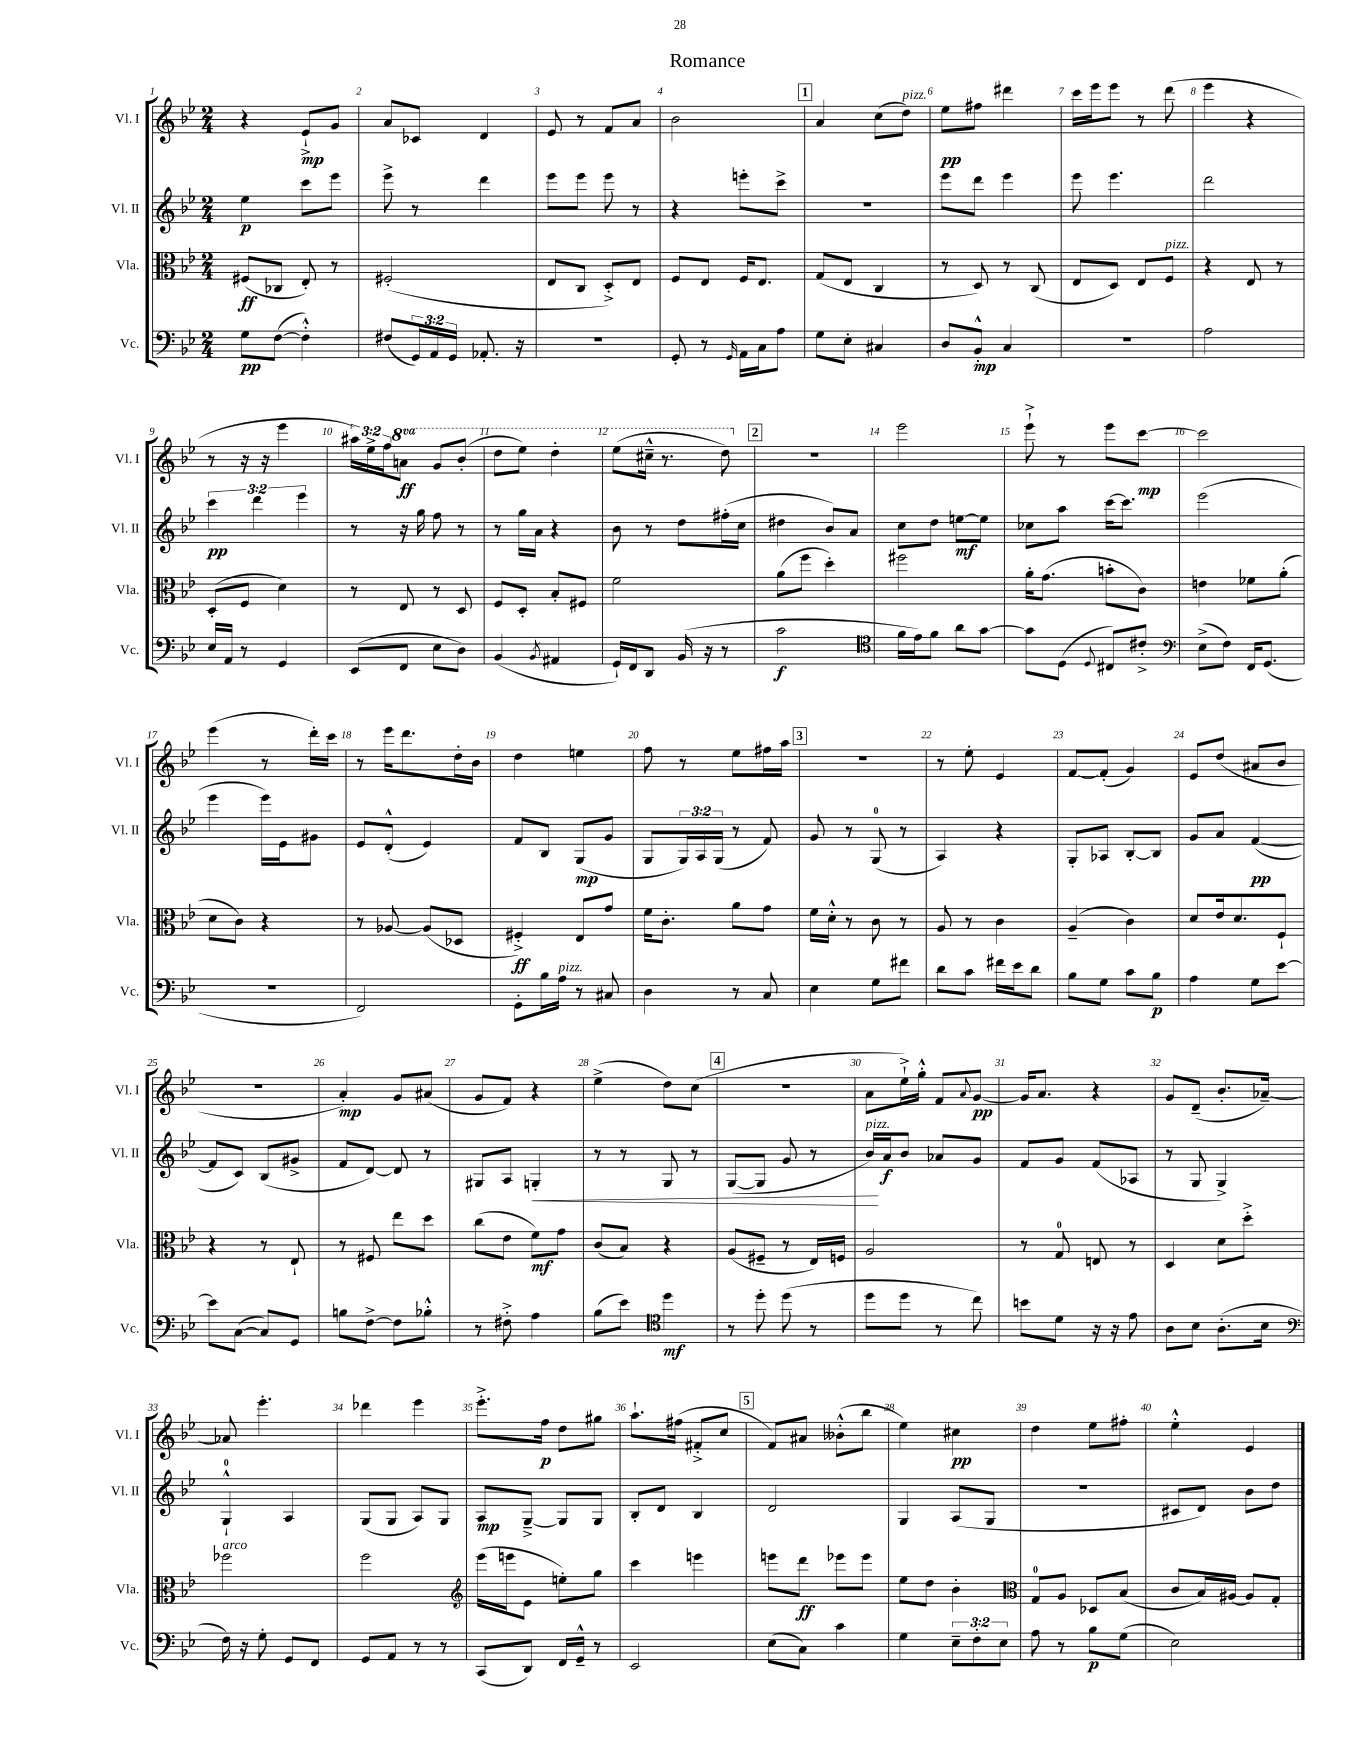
\header { title = "Romance" }
<<
\new StaffGroup <<
\new Staff = "s0" \with { instrumentName = "Vl. I" shortInstrumentName = "Vl. I" } {
    \clef treble \key bes \major \numericTimeSignature \time 2/4 \override Staff.TupletNumber.text = #tuplet-number::calc-fraction-text \set Staff.ottavationMarkups = #ottavation-simple-ordinals
    r4 ees'8-!->\mp g'8 |
    a'8 ces'8 d'4 |
    ees'8 r8 f'8 a'8 |
    bes'2 |
    \mark \markup { \box "1" } a'4 c''8( d''8^\markup { \italic "pizz." }) |
    ees''8\pp fis''8 dis'''4 |
    c'''16 ees'''16 ees'''8 r8 d'''8( |
    ees'''4 r4 |
    r8 r16 r16 ees'''4 |
    \tuplet 3/2 { ais''16) ees''16-> f''16 } \ottava #1 a''8\ff g''8 bes''8-.( |
    d'''8 ees'''8) d'''4-. |
    ees'''8( cis'''16---^ r8. d'''8) \ottava #0 |
    \mark \markup { \box "2" } R2 |
    ees'''2 |
    ees'''8-!-> r8 ees'''8 c'''8~\mp |
    c'''2 |
    ees'''4( r8 d'''16-.) c'''16 |
    r8 ees'''16 d'''8. d''16-. bes'16 |
    d''4 e''4 |
    f''8 r8 ees''8 fis''16 a''16 |
    \mark \markup { \box "3" } r2 |
    r8 ees''8-. ees'4 |
    f'8~ f'8-.( g'4) |
    ees'8 d''8( ais'8 bes'8 |
    r2 |
    a'4-.\mp) g'8 ais'8( |
    g'8 f'8) r4 |
    ees''4->( d''8) c''8( |
    \mark \markup { \box "4" } R2 |
    a'8 ees''16-!->) g''16-.-^ f'8 \appoggiatura { a'8 } g'8~\pp |
    g'16 a'8. r4 |
    g'8 d'8--( bes'8.-. aes'16~--) |
    aes'8 ees'''4.-. |
    des'''4 ees'''4 |
    ees'''8.-.-> f''16\p d''8 gis''8 |
    a''8.-! fis''16( fis'8-.-> c''8 |
    \mark \markup { \box "5" } f'8) ais'8 beses'8-.-^( bes''8 |
    ees''4) cis''4\pp |
    d''4 ees''8 fis''8-. |
    ees''4-.-^ ees'4 \bar "|." |
}
\new Staff = "s1" \with { instrumentName = "Vl. II" shortInstrumentName = "Vl. II" } {
    \clef treble \key bes \major \numericTimeSignature \time 2/4 \override Staff.TupletNumber.text = #tuplet-number::calc-fraction-text
    ees''4\p c'''8 ees'''8 |
    ees'''8-> r8 d'''4 |
    ees'''8 ees'''8 ees'''8 r8 |
    r4 e'''8-. c'''8-> |
    \mark \markup { \box "1" } R2 |
    ees'''8 d'''8 ees'''4 |
    ees'''8 ees'''4. |
    d'''2 |
    \tuplet 3/2 { c'''4\pp d'''4 ees'''4 } |
    r8 r16 g''16 f''8 r8 |
    r8 g''16 a'16 r4 |
    bes'8 r8 d''8 fis''16-.( c''16 |
    \mark \markup { \box "2" } dis''4 bes'8) a'8 |
    c''8 d''8 e''8~\mf e''8 |
    ces''8 a''8 c'''16~ c'''8. |
    ees'''2( |
    ees'''4 ees'''16) ees'16 gis'8 |
    ees'8 d'8-.-^( ees'4) |
    f'8 bes8 g8\mp( g'8 |
    g8 \tuplet 3/2 { g16) a16 g16( } r8 f'8) |
    \mark \markup { \box "3" } g'8 r8 g8-0( r8 |
    a4) r4 |
    g8-. aes8 bes8~-. bes8 |
    g'8 a'8 f'4~\pp( |
    f'8 c'8) bes8( gis'8-> |
    f'8 d'8~) d'8 r8 |
    gis8 a8 g4-.\< |
    r8 r8 g8 r8 |
    \mark \markup { \box "4" } g8~( g8 g'8 r8 |
    bes'16\!^\markup { \italic "pizz." }) a'16\f bes'8 aes'8 g'8 |
    f'8 g'8 f'8( aes8 |
    r8 g8 g4->) |
    g4-0-!-^ a4 |
    g8( g8 a8) g8 |
    a8\mp g8~---> g8 g8 |
    bes8-. d'8 bes4 |
    \mark \markup { \box "5" } d'2 |
    g4 a8( g8 |
    r2 |
    cis'8 d'8) bes'8 d''8 \bar "|." |
}
\new Staff = "s2" \with { instrumentName = "Vla." shortInstrumentName = "Vla." } {
    \clef alto \key bes \major \numericTimeSignature \time 2/4
    fis8\ff( ces8 ees8-.) r8 |
    fis2-.( |
    ees8 c8 d8-.->) ees8 |
    f8 ees8 f16 ees8. |
    \mark \markup { \box "1" } g8( ees8 c4 |
    r8 d8) r8 c8( |
    ees8 d8) ees8 f8^\markup { \italic "pizz." } |
    r4 ees8 r8 |
    d8-.( f8 d'4) |
    r8 ees8 r8 d8 |
    f8 d8-. bes8-. fis8 |
    f'2 |
    \mark \markup { \box "2" } a'8( f''8 d''4-.) |
    fis''2 |
    a'16-. g'8.( b'8-. c'8) |
    e'4 fes'8 a'8-.( |
    d'8 c'8) r4 |
    r8 aes8~ aes8( des8 |
    fis4-.->\ff) ees8 g'8 |
    f'16 c'8.-. a'8 g'8 |
    \mark \markup { \box "3" } f'16 d'16-.-^ r8 c'8 r8 |
    a8 r8 c'4 |
    a4--( c'4) |
    d'8 ees'16 d'8. f8-! |
    r4 r8 ees8-! |
    r8 fis8 ees''8 d''8 |
    c''8( ees'8 f'8\mf) g'8 |
    c'8( bes8) r4 |
    \mark \markup { \box "4" } a8( fis8-- r8 ees16) f16 |
    a2 |
    r8 g8-0 e8 r8 |
    d4 d'8 d''8-.-> |
    fes''2^\markup { \italic "arco" } |
    f''2 |
    \clef treble ees'''16( e'''16 ees'8 e''8-.) g''8 |
    c'''4 e'''4 |
    \mark \markup { \box "5" } e'''8 d'''8\ff ees'''8 ees'''8 |
    ees''8 d''8 bes'4-. |
    \clef alto g8-0 a8 des8 bes8( |
    c'8 bes16) ais16~ ais8 g8-. \bar "|." |
}
\new Staff = "s3" \with { instrumentName = "Vc." shortInstrumentName = "Vc." } {
    \clef bass \key bes \major \numericTimeSignature \time 2/4 \override Staff.TupletNumber.text = #tuplet-number::calc-fraction-text
    g8\pp f8~( f4-.-^) |
    fis8( \tuplet 3/2 { g,16) a,16 g,16 } aes,8.-. r16 |
    R2 |
    g,8-. r8 \grace { g,16 } a,16 c16 a8 |
    \mark \markup { \box "1" } g8 ees8-. cis4 |
    d8 bes,8-.-^\mp c4 |
    r2 |
    a2 |
    ees16 a,16 r8 g,4 |
    ees,8( f,8 ees8 d8) |
    bes,4( \acciaccatura { bes,8 } ais,4 |
    g,16-!) f,16 d,8 bes,16( r16 r8 |
    \mark \markup { \box "2" } c'2\f |
    \clef tenor f'16 ees'16) f'8 a'8 g'8~ |
    g'8 d8( \appoggiatura { d8 } cis8) cis'8-.-> |
    \clef bass ees8->( f8) f,16 g,8.( |
    r2 |
    f,2) |
    g,8-. bes16 a16^\markup { \italic "pizz." } r8 cis8 |
    d4 r8 c8 |
    \mark \markup { \box "3" } ees4 g8 fis'8 |
    d'8 c'8 fis'16 ees'16 d'8 |
    bes8 g8 c'8 bes8\p |
    a4 g8 ees'8~ |
    ees'8 c8~( c8) g,8 |
    b8 f8~-> f8 bes8-.-^ |
    r8 fis8-.-> a4 |
    bes8( ees'8) \clef tenor d''4\mf |
    \mark \markup { \box "4" } r8 d''8-. d''8( r8 |
    d''8 d''8 r8 c''8) |
    b'8 d'8 r16 r16 ees'8 |
    a8 bes8 a8.-.( bes16 |
    \clef bass f16) r16 g8-. g,8 f,8 |
    g,8 a,8 r8 r8 |
    c,8( d,8) f,16 g,16---^ r8 |
    ees,2 |
    \mark \markup { \box "5" } ees8( c8) c'4 |
    g4 \tuplet 3/2 { ees8-- f8-. ees8 } |
    a8 r8 bes8\p g8( |
    ees2) \bar "|." |
}
>>
>>
\layout { \context { \Score \override BarNumber.break-visibility = ##(#f #t #t) barNumberVisibility = #all-bar-numbers-visible } }
